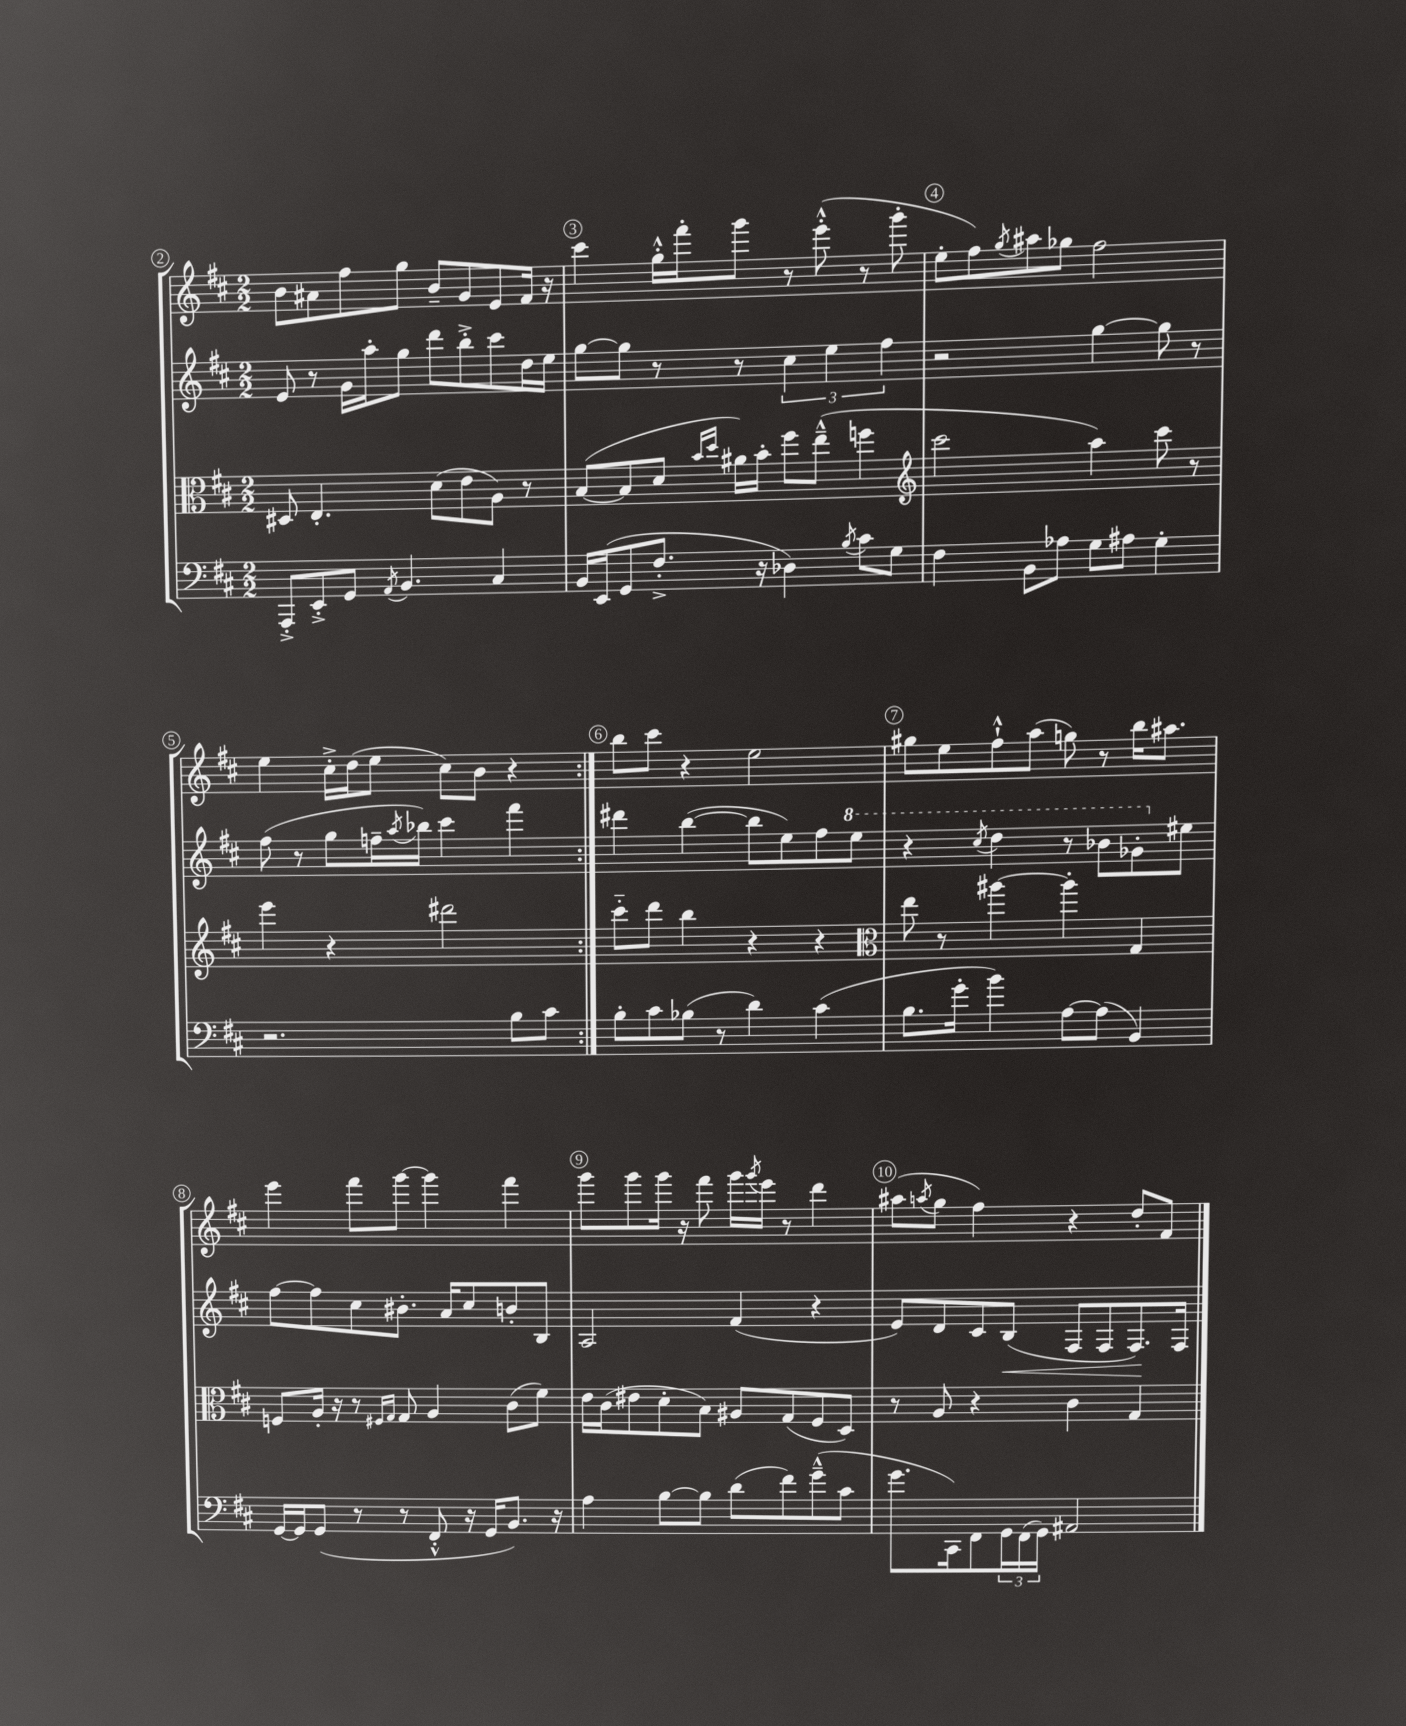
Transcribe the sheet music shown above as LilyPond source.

<<
\new StaffGroup <<
\new Staff = "s0" {
    \clef treble \key d \major \numericTimeSignature \time 2/2
    \repeat volta 2 { b'8 ais'8 fis''8 g''8 b'8-- g'8 e'8 fis'16 r16 |
    cis'''4 g''16-.-^ fis'''16-. g'''8 r8 e'''8-.-^( r8 g'''8-. |
    e''8-. fis''8) \acciaccatura { g''8 } ais''8 ges''8 fis''2 |
    e''4 cis''16-.-> d''16( e''8 cis''8) b'8 r4 | }
    b''8 cis'''8 r4 e''2 |
    gis''8 e''8 fis''8-!-^ a''8( g''8) r8 b''16 ais''8. |
    e'''4 fis'''8 g'''8~ g'''4 fis'''4 |
    g'''8 g'''8 g'''16 r16 fis'''8 g'''16 \acciaccatura { g'''8 } e'''16 r8 d'''4 |
    ais''8( \acciaccatura { a''8 } g''8 fis''4) r4 d''8-. fis'8 \bar "|." |
}
\new Staff = "s1" {
    \clef treble \key d \major \numericTimeSignature \time 2/2
    \repeat volta 2 { e'8 r8 g'16 a''16-. g''8 d'''8 b''8-.-> cis'''8 d''16 e''16 |
    g''8~ g''8 r8 r8 \tuplet 3/2 { cis''4 e''4 fis''4 } |
    r2 g''4~ g''8 r8 |
    fis''8( r8 g''8 f''16-- \acciaccatura { a''8 } bes''16) cis'''4 fis'''4 | }
    dis'''4 b''4~( b''8 e''8) fis''8 \ottava #1 e'''8 |
    r4 \acciaccatura { cis'''8 } d'''4 r8 bes''8 ges''8-. \ottava #0 eis''8 |
    fis''8~ fis''8 cis''8 bis'8.-. a'16 cis''8 b'8-. b8 |
    a2 fis'4( r4 |
    e'8) d'8 cis'8 b8\<( fis8 fis8 fis8.\!) fis16 \bar "|." |
}
\new Staff = "s2" {
    \clef alto \key d \major \numericTimeSignature \time 2/2
    \repeat volta 2 { dis8 e4.-. d'8( e'8 a8) r8 |
    b8~( b8 d'8 \grace { b'16 d''16 } ais'16) b'16-. fis''8 e''8---^( f''4 |
    \clef treble cis'''2 a''4) cis'''8 r8 |
    e'''4 r4 dis'''2 | }
    cis'''8-_ d'''8 b''4 r4 r4 |
    \clef alto e''8 r8 ais''4~ ais''4-. g4 |
    f8 a16-. r16 r8 \grace { fis16 g16 } g8 a4 cis'8( fis'8) |
    e'16 cis'16( eis'8 d'8-. b8) ais8 g8( fis8 d8) |
    r8 a8 r4 cis'4 g4 \bar "|." |
}
\new Staff = "s3" {
    \clef bass \key d \major \numericTimeSignature \time 2/2
    \repeat volta 2 { a,,8-.-> e,8-.-> g,8 \acciaccatura { a,8 } b,4. cis4 |
    b,16 e,16( g,8 fis8.-.-> r16 des4) \acciaccatura { b8 } cis'8 g8 |
    fis4 b,8 aes8 g8 ais8 g4-. |
    r2. b8 cis'8 | }
    b8-. cis'8 bes8( r8 d'4) cis'4( |
    b8. g'16-. b'4) a8~ a8( b,4) |
    g,16~ g,16 g,8( r8 r8 fis,8-.-^ r16 g,16 b,8.) r16 |
    a4 b8~ b8 d'8( fis'8) g'8---^( cis'8 |
    g'8. cis,16) fis,8 \tuplet 3/2 { g,16 fis,16( g,16) } ais,2 \bar "|." |
}
>>
>>
\layout { \context { \Score currentBarNumber = #2 \override BarNumber.break-visibility = ##(#f #t #t) barNumberVisibility = #all-bar-numbers-visible \override BarNumber.stencil = #(make-stencil-circler 0.1 0.3 ly:text-interface::print) } }
